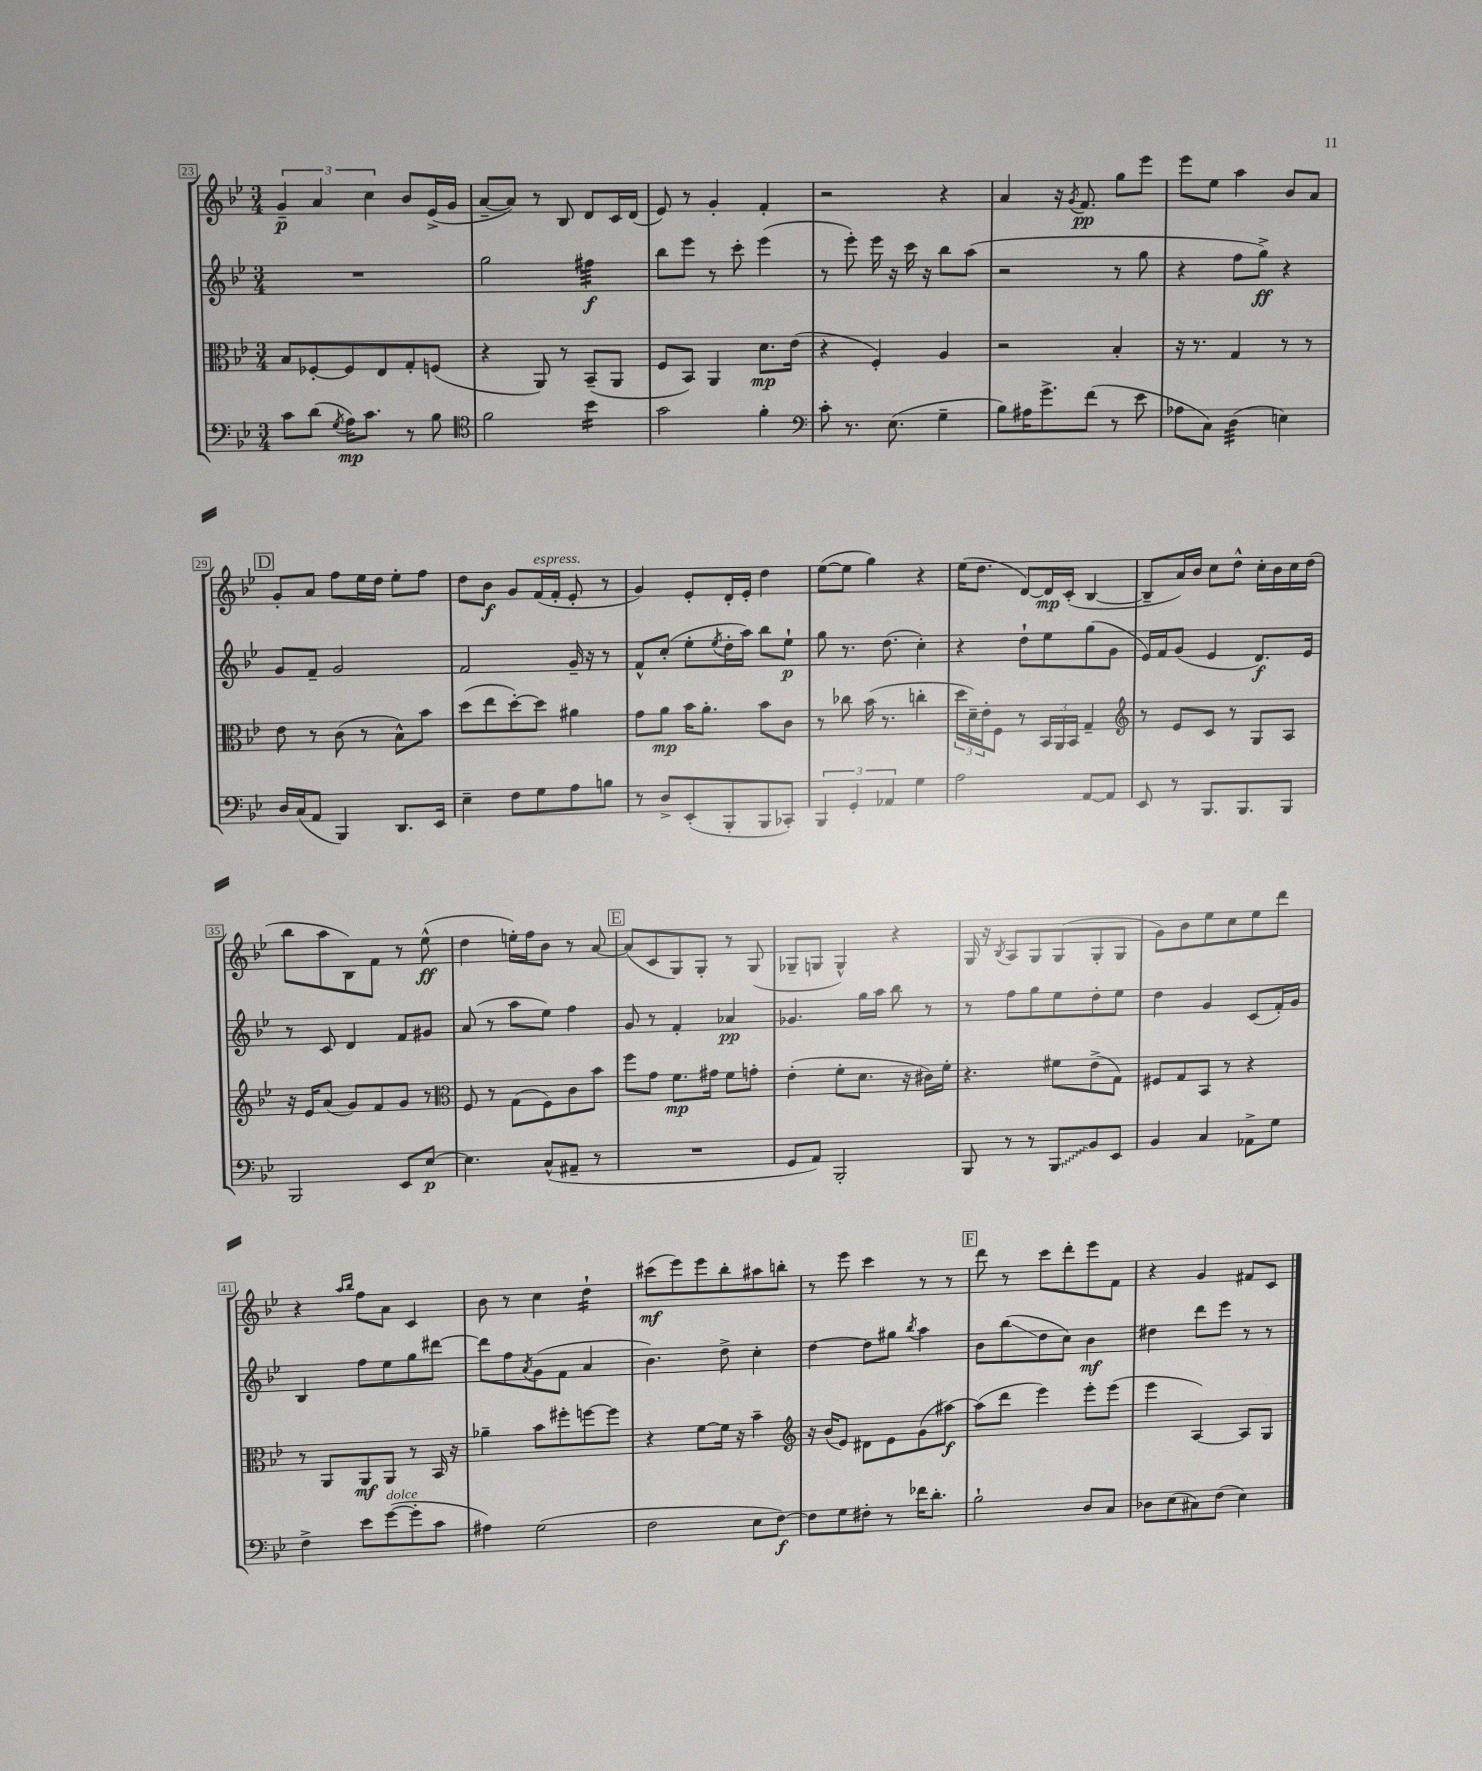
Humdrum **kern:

**kern	**kern	**kern	**kern
*staff4	*staff3	*staff2	*staff1
*clefF4	*clefC3	*clefG2	*clefG2
*k[b-e-]	*k[b-e-]	*k[b-e-]	*k[b-e-]
*M3/4	*M3/4	*M3/4	*M3/4
8c	8B-	2.r	6g~
(8d	[8F-'	.	.
.	.	.	6a
8qG	.	.	.
16A)	8F-]	.	.
8.c	.	.	.
.	.	.	6cc
.	8E-	.	.
8r	8G'	.	8b-
8B-	(8F	.	(16e-^
.	.	.	16g
=	=	=	=
*clefC4	*	*	*
2f	4r	2gg	[8a~
.	.	.	8a])
.	8AA)	.	8r
.	8r	.	8B-
4b-	(8BB-~	4ff#	8d
.	8AA	.	16c
.	.	.	(16d
=	=	=	=
2g	8F	8bb-	8e-)
.	8BB-)	8eee-	8r
.	4AA	8r	4g'
.	.	8ccc'	.
4f'	8.d	(4eee-	4f'
.	(16e-	.	.
=	=	=	=
*clefF4	*	*	*
8c'	4r	8r	2r
8.r	.	8eee-')	.
.	4F')	16eee-	.
(8.E-	.	16r	.
.	.	16ccc	.
.	.	16r	.
4G~	4A	8bb-	4r
.	.	(8aa	.
=	=	=	=
8B-)	2r	2r	4a
16A#	.	.	.
8.g^	.	.	.
.	.	.	16r
.	.	.	8qg
.	.	.	8.f
(8f	.	.	.
8r	4B-'	8r	8gg
8e-	.	8gg	8eee-
=	=	=	=
8A-	16r	4r	8eee-
.	8.r	.	.
8C)	.	.	8ee-
(4D	4G	8ff	4aa
.	.	8gg^)	.
4E)	8r	4r	8b-
.	8r	.	8a
=	=	=	=
16D	8e-	8g	8g'
(16C	.	.	.
8AA	8r	8f~	8a
4BBB-)	(8c	2g	8ff
.	8r	.	16ee-
.	.	.	16dd
8.DD	8B-^^)	.	8ee-'
.	8b-	.	8ff
16EE-	.	.	.
=	=	=	=
4E-~	(8dd	2f	8dd
.	8ee-	.	8b-
8F	[8dd')	.	8g
8G	8dd]	.	(16f
.	.	.	16f'
8A	4a#	16g~	8e-'
.	.	16r	.
8B	.	8r	8r
=	=	=	=
8r	8g	8f^^	4g)
8D^	8a	(8cc'	.
(8EE-'	16b-	8ee-'	8e-'
.	8.a'	.	.
.	.	8qee-	.
8BBB-'	.	16dd'	16d'
.	.	16aa)	16e-'
8BBB-	8b-	8bb-	4dd
8CC-')	8c	8ee-`	.
=	=	=	=
6BBB-	8r	8gg	([8ee-
.	8cc-	8.r	8ee-]
6GG'	.	.	.
.	(16b-	.	4gg)
.	8.r	(8.dd	.
6AA-	.	.	.
4G	4cc'	4cc')	4r
=	=	=	=
2A	24dd	4r	(16ee-
.	24d~)	.	.
.	.	.	8.dd
.	24e-'	.	.
.	8F	.	.
.	8r	8dd`	[8d)
.	24BB-	8ee-	16d]
.	24AA	.	.
.	.	.	(16c'
.	24BB-	.	.
[8AA	4G~	(8gg	[4B-
8AA]	.	8g	.
=	=	=	=
*	*clefG2	*	*
8EE-	8r	16e-)	8B-~]
.	.	16f	.
8r	8e-	(8g	16a)
.	.	.	16b-
8.BBB-	8c	4e-	8cc
.	8r	.	8dd^^
8.BBB-	.	.	.
.	8G	8.d)	16cc'
.	.	.	16b-
8BBB-	8A	.	16cc
.	.	16e-	(16dd
=	=	=	=
2BBB-	16r	8r	8bb-
.	16e-	.	.
.	(8a	8c	8aa
.	8g)	4d	8B-)
.	8f	.	8f
8EE-	8g	8f	8r
[8E-	8r	8g#	(8ee-^^
=	=	=	=
*	*clefC3	*	*
4.E-]	8F	(8a	4dd
.	8r	8r	.
.	(8G	8aa	16ee')
.	.	.	16ff
(8C^^	8F)	8ee-)	8b-
8AA#~	8c	4ff	8r
8r	8b-	.	[8a
=	=	=	=
2.r	8ff	8g	(8a]
.	8g	8r	8c
.	8.f	4f'	8G)
.	.	.	8G'
.	16g#	.	.
.	8f	4a-	8r
.	8g'	.	(8G
=	=	=	=
8GG	(4e-'	4.g-	8G-~
8AA)	.	.	8G
2BBB-'	8f'	.	4G^^)
.	8.d	16gg	.
.	.	16aa	.
.	.	8bb-	4r
.	16r	.	.
.	16c#)	8r	.
.	16f'	.	.
=	=	=	=
8BBB-	4.r	8r	16G
.	.	.	16r
.	.	.	8qB-
8r	.	8ff	8A
8r	.	8gg	8G
8BBB-	8f#	8ee-	(8G
8BB-	(8e-^	8dd'	8G'
8EE-	8G)	8ee-	8G
=	=	=	=
4BB-	8F#	4dd	8g)
.	8G	.	8b-
4C	8BB-	4g	8ee-
.	8r	.	8cc
8AA-^	4r	(8c	8ee-
8G	.	16f')	8ddd
.	.	16g	.
=	=	=	=
4F^	8r	4B-	4r
.	8AA	.	.
.	.	.	16qqaa
.	.	.	16qqbb-
8e-	8AA	8ff	8ff
([8g	8AA	8ee-	8a
8g']	8r	8gg	4c
8c	16BB-	[8ddd#	.
.	16r	.	.
=	=	=	=
4A#)	4a-~	8ddd#]	8b-
.	.	8ff	8r
.	.	8qa	.
(2G	8b-	(8g	4cc
.	8ff#'	8f	.
.	[8ff	4a	4dd`
.	8ff]	.	.
=	=	=	=
2F	4r	4.b-)	(8ccc#
.	.	.	8eee-)
.	[8f	.	8eee-
.	16f]	8dd^	8bb-'
.	16r	.	.
8E-	4b-~	4cc'	8aa#
[8F)	.	.	8bb'
=	=	=	=
*	*clefG2	*	*
8F]	16r	[4dd	8r
.	(16b-	.	.
8G	8e-)	.	8eee-
8F#'	8d#	8dd]	4ccc
8r	8e-	8gg#	.
.	.	8qbb-	.
16f-	(8g	4aa	8r
8.d'	.	.	.
.	[8aa#)	.	8r
=	=	=	=
2B-`	(8aa#]	8b-	8ddd
.	8ddd	(8bb-	8r
.	4eee-)	8dd	8ccc
.	.	8cc)	8ddd'
8D	8eee-'	4b-	8eee-
8C	(8eee-	.	8f
=	=	=	=
8D-	4eee-	4dd#	4r
(8E-	.	.	.
8C#)	[4A)	8ddd	4g
(8F	.	8eee-	.
4E-)	8A]	8r	8f#
.	8G	8r	8c
==	==	==	==
*-	*-	*-	*-
